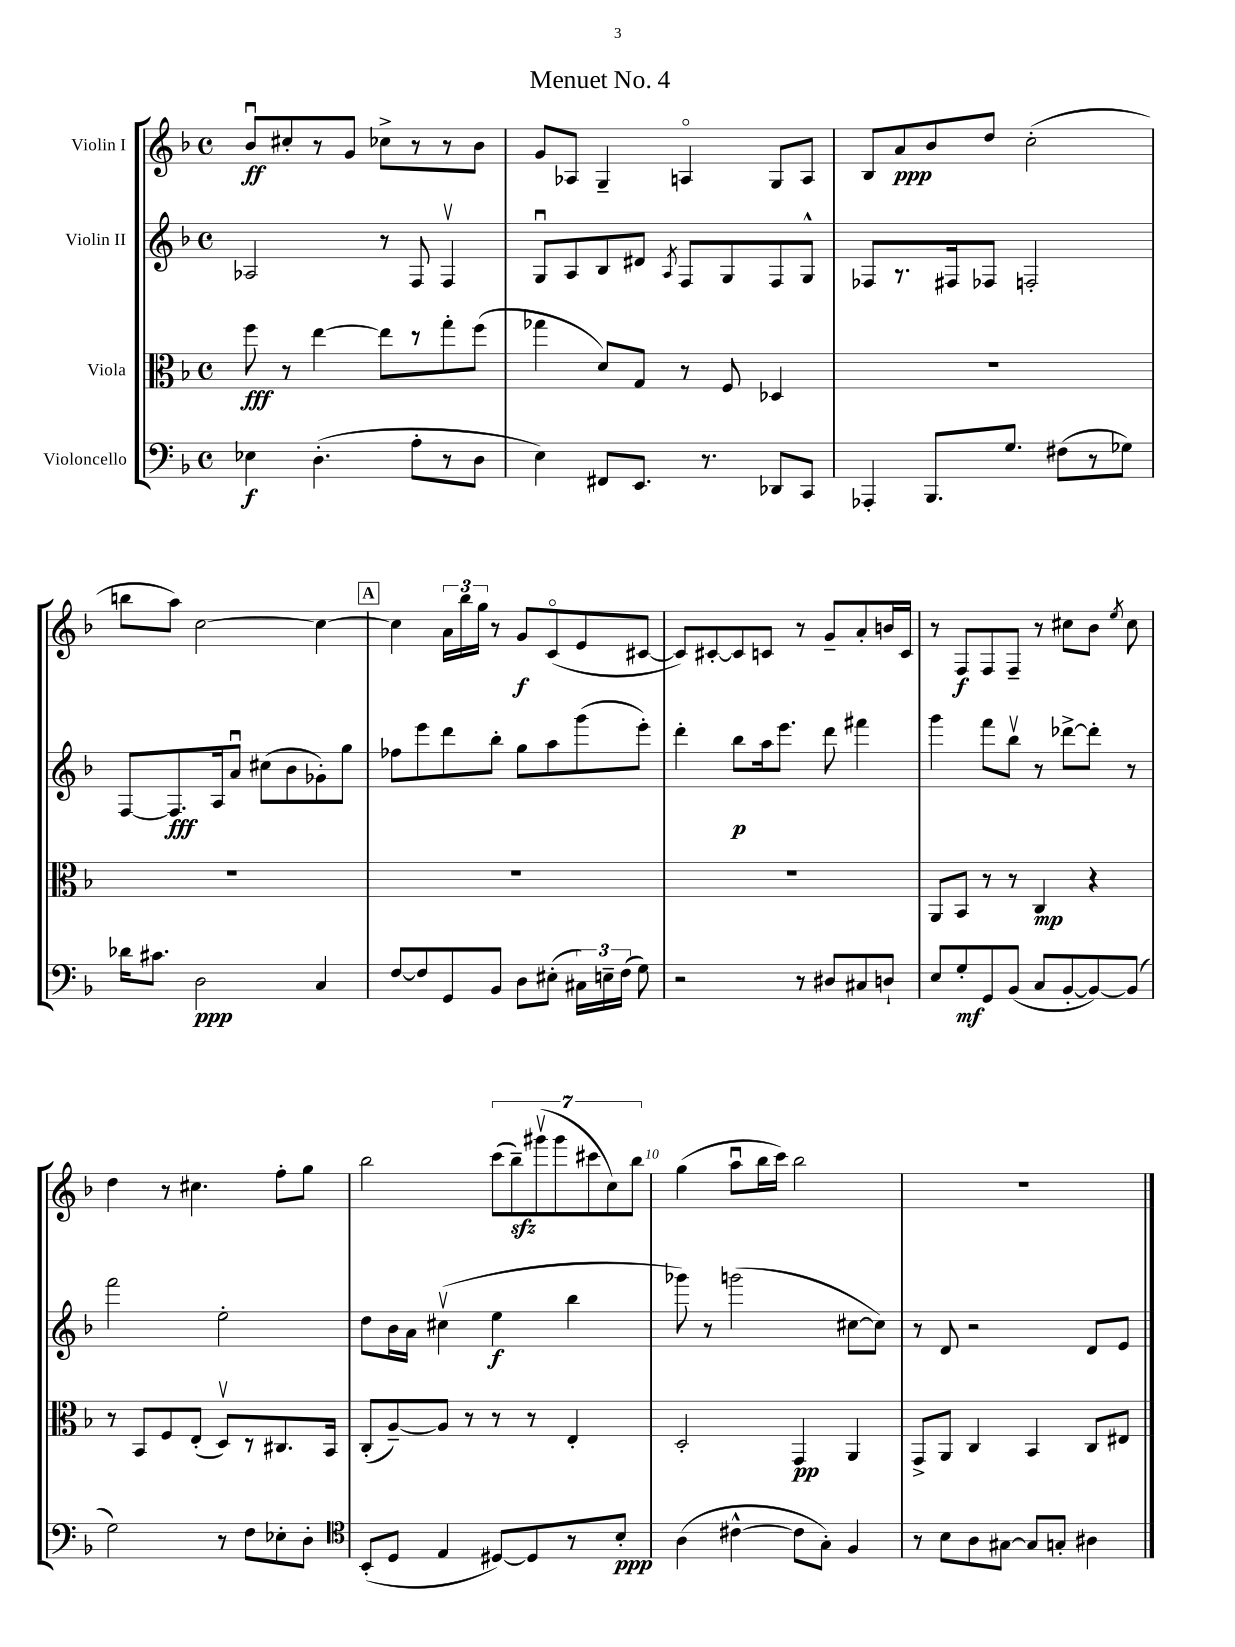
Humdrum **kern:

**kern	**dynam	**kern	**dynam	**kern	**dynam	**kern	**dynam
*part4	*part4	*part3	*part3	*part2	*part2	*part1	*part1
*staff4	*staff4	*staff3	*staff3	*staff2	*staff2	*staff1	*staff1
*I"Violoncello	*	*I"Viola	*	*I"Violin II	*	*I"Violin I	*
*clefF4	*	*clefC3	*	*clefG2	*	*clefG2	*
*k[b-]	*	*k[b-]	*	*k[b-]	*	*k[b-]	*
*M4/4	*	*M4/4	*	*M4/4	*	*M4/4	*
*met(c)	*	*met(c)	*	*met(c)	*	*met(c)	*
=1	=1	=1	=1	=1	=1	=1	=1
4E-X\	f	8ff\	fff	2A-X/	.	8b-u/L	ff
.	.	8r	.	.	.	8cc#X'/	.
(4.D'\	.	[4ee\	.	.	.	8r	.
.	.	.	.	.	.	8g/J	.
.	.	8ee\L]	.	8r	.	8cc-X^\L	.
8A'\L	.	8r	.	8F/	.	8r	.
8r	.	8gg'\	.	4Fv/	.	8r	.
8D\J	.	(8ff\J	.	.	.	8b-\J	.
=2	=2	=2	=2	=2	=2	=2	=2
4E\)	.	4gg-X\	.	8Gu/L	.	8g/L	.
.	.	.	.	8A/	.	8A-X/J	.
8FF#X/L	.	8d/L)	.	8B-/	.	4G~/	.
8.EE/J	.	8G/J	.	8d#X/J	.	.	.
.	.	.	.	8qA/	.	.	.
.	.	8r	.	8F/L	.	4An/	.
8.r	.	.	.	.	.	.	.
.	.	8F/	.	8G/	.	.	.
8DD-X/L	.	4D-X/	.	8F/	.	8G/L	.
8CC/J	.	.	.	8G^^/J	.	8A/J	.
=3	=3	=3	=3	=3	=3	=3	=3
4AAA-X'/	.	1r	.	8F-X/L	.	8B-/L	.
.	.	.	.	8.r	.	8a/	ppp
8.BBB-/L	.	.	.	.	.	8b-/	.
.	.	.	.	16F#X/k	.	.	.
.	.	.	.	8F-X/J	.	8dd/J	.
8.G/J	.	.	.	.	.	.	.
.	.	.	.	2Fn'/	.	(2cc'\	.
(8F#X\L	.	.	.	.	.	.	.
8r	.	.	.	.	.	.	.
8G-X\J)	.	.	.	.	.	.	.
!!LO:LB:g=z
=4	=4	=4	=4	=4	=4	=4	=4
16d-X\KL	.	1r	.	[8F/L	.	8bbn\L	.
8.c#X\J	.	.	.	.	.	.	.
.	.	.	.	8.F/]	fff	8aa\J)	.
2D\	ppp	.	.	.	.	[2cc\	.
.	.	.	.	16A/k	.	.	.
.	.	.	.	8au/J	.	.	.
.	.	.	.	(8cc#X\L	.	.	.
.	.	.	.	8b-\	.	.	.
4C/	.	.	.	8g-X'\)	.	4cc\_	.
.	.	.	.	8gg\J	.	.	.
!!LO:REH:place=s1:t=A
=5	=5	=5	=5	=5	=5	=5	=5
[8F/L	.	1r	.	8ff-X\L	.	4cc\]	.
8F/]	.	.	.	8eee\	.	.	.
8GG/	.	.	.	8ddd\	.	24a\LL	.
.	.	.	.	.	.	24bb-\	.
.	.	.	.	.	.	24gg\JJ	.
8BB-/J	.	.	.	8bb-'\J	.	8r	.
8D\L	.	.	.	8gg\L	.	8g/L	f
(8E#X'\J	.	.	.	8aa\	.	(8c/	.
24C#X\LL)	.	.	.	(8ggg\	.	8e/	.
24En~\	.	.	.	.	.	.	.
(24F\JJ	.	.	.	.	.	.	.
8G\)	.	.	.	8eee'\J)	.	[8c#X/J	.
=6	=6	=6	=6	=6	=6	=6	=6
2r	.	1r	.	4ddd'\	.	8c#/L])	.
.	.	.	.	.	.	[8c#X'/	.
.	.	.	.	8bb-\L	p	8c#/]	.
.	.	.	.	16aa\k	.	8cn/J	.
.	.	.	.	8.eee\J	.	.	.
8r	.	.	.	.	.	8r	.
8D#X/L	.	.	.	8ddd\	.	8g~/L	.
8C#X/	.	.	.	4fff#X\	.	8a'/	.
8Dn`/J	.	.	.	.	.	16bn/L	.
.	.	.	.	.	.	16c/JJ	.
=7	=7	=7	=7	=7	=7	=7	=7
8E/L	.	8AA/L	.	4ggg\	.	8r	.
8G'/	mf	8BB-/J	.	.	.	8F/L	f
8GG/	.	8r	.	8fff\L	.	8F/	.
(8BB-/J	.	8r	.	8bb-v\J	.	8F~/J	.
8C/L	.	4C/	mp	8r	.	8r	.
[8BB-'/	.	.	.	[8ddd-X^\L	.	8cc#X\L	.
8BB-/_)	.	4r	.	8ddd-'\J]	.	8b-\J	.
.	.	.	.	.	.	8qee/	.
(8BB-/J]	.	.	.	8r	.	8cc#\	.
!!LO:LB:g=z
=8	=8	=8	=8	=8	=8	=8	=8
2G\)	.	8r	.	2fff\	.	4dd\	.
.	.	8BB-/L	.	.	.	.	.
.	.	8F/	.	.	.	8r	.
.	.	(8E'/J	.	.	.	4.cc#X\	.
8r	.	8Dv/L)	.	2ee'\	.	.	.
8F\L	.	8r	.	.	.	.	.
8E-X'\	.	8.C#X/	.	.	.	8ff'\L	.
8D'\J	.	.	.	.	.	8gg\J	.
.	.	16BB-/Jk	.	.	.	.	.
=9	=9	=9	=9	=9	=9	=9	=9
*clefC4	*	*	*	*	*	*	*
(8BB-'/L	.	(8C'/L	.	8dd\L	.	2bb-\	.
8D/J	.	[8A~/)	.	16b-\L	.	.	.
.	.	.	.	16a\JJ	.	.	.
4E/	.	8A/J]	.	(4cc#Xv\	.	.	.
.	.	8r	.	.	.	.	.
[8D#X/L)	.	8r	.	4ee\	f	(14ccc\L	.
.	.	.	.	.	.	14bb-zz~\)	.
8D#/]	.	8r	.	.	.	.	.
.	.	.	.	.	.	(14ggg#Xv\	.
.	.	.	.	.	.	14ggg#\	.
8r	.	4E'/	.	4bb-\	.	.	.
.	.	.	.	.	.	14ccc#X\	.
.	.	.	.	.	.	14cc\)	.
8B-'/J	ppp	.	.	.	.	.	.
.	.	.	.	.	.	14bb-\J	.
=10	=10	=10	=10	=10	=10	=10	=10
(4A\	.	2D'/	.	8ggg-X\)	.	(4gg\	.
.	.	.	.	8r	.	.	.
[4c#X^^\	.	.	.	(2gggn\	.	8aau\L	.
.	.	.	.	.	.	16bb-\L	.
.	.	.	.	.	.	16ccc\JJ)	.
8c#\L]	.	4GG/	pp	.	.	2bb-\	.
8G'\J)	.	.	.	.	.	.	.
4F/	.	4AA/	.	[8cc#X\L	.	.	.
.	.	.	.	8cc#\J])	.	.	.
=11	=11	=11	=11	=11	=11	=11	=11
8r	.	8GG^/L	.	8r	.	1r	.
8B-\L	.	8AA/J	.	8d/	.	.	.
8A\	.	4C/	.	2r	.	.	.
[8G#X\J	.	.	.	.	.	.	.
8G#/L]	.	4BB-/	.	.	.	.	.
8Gn'/J	.	.	.	.	.	.	.
4A#X\	.	8C/L	.	8d/L	.	.	.
.	.	8E#X/J	.	8e/J	.	.	.
==	==	==	==	==	==	==	==
*-	*-	*-	*-	*-	*-	*-	*-
